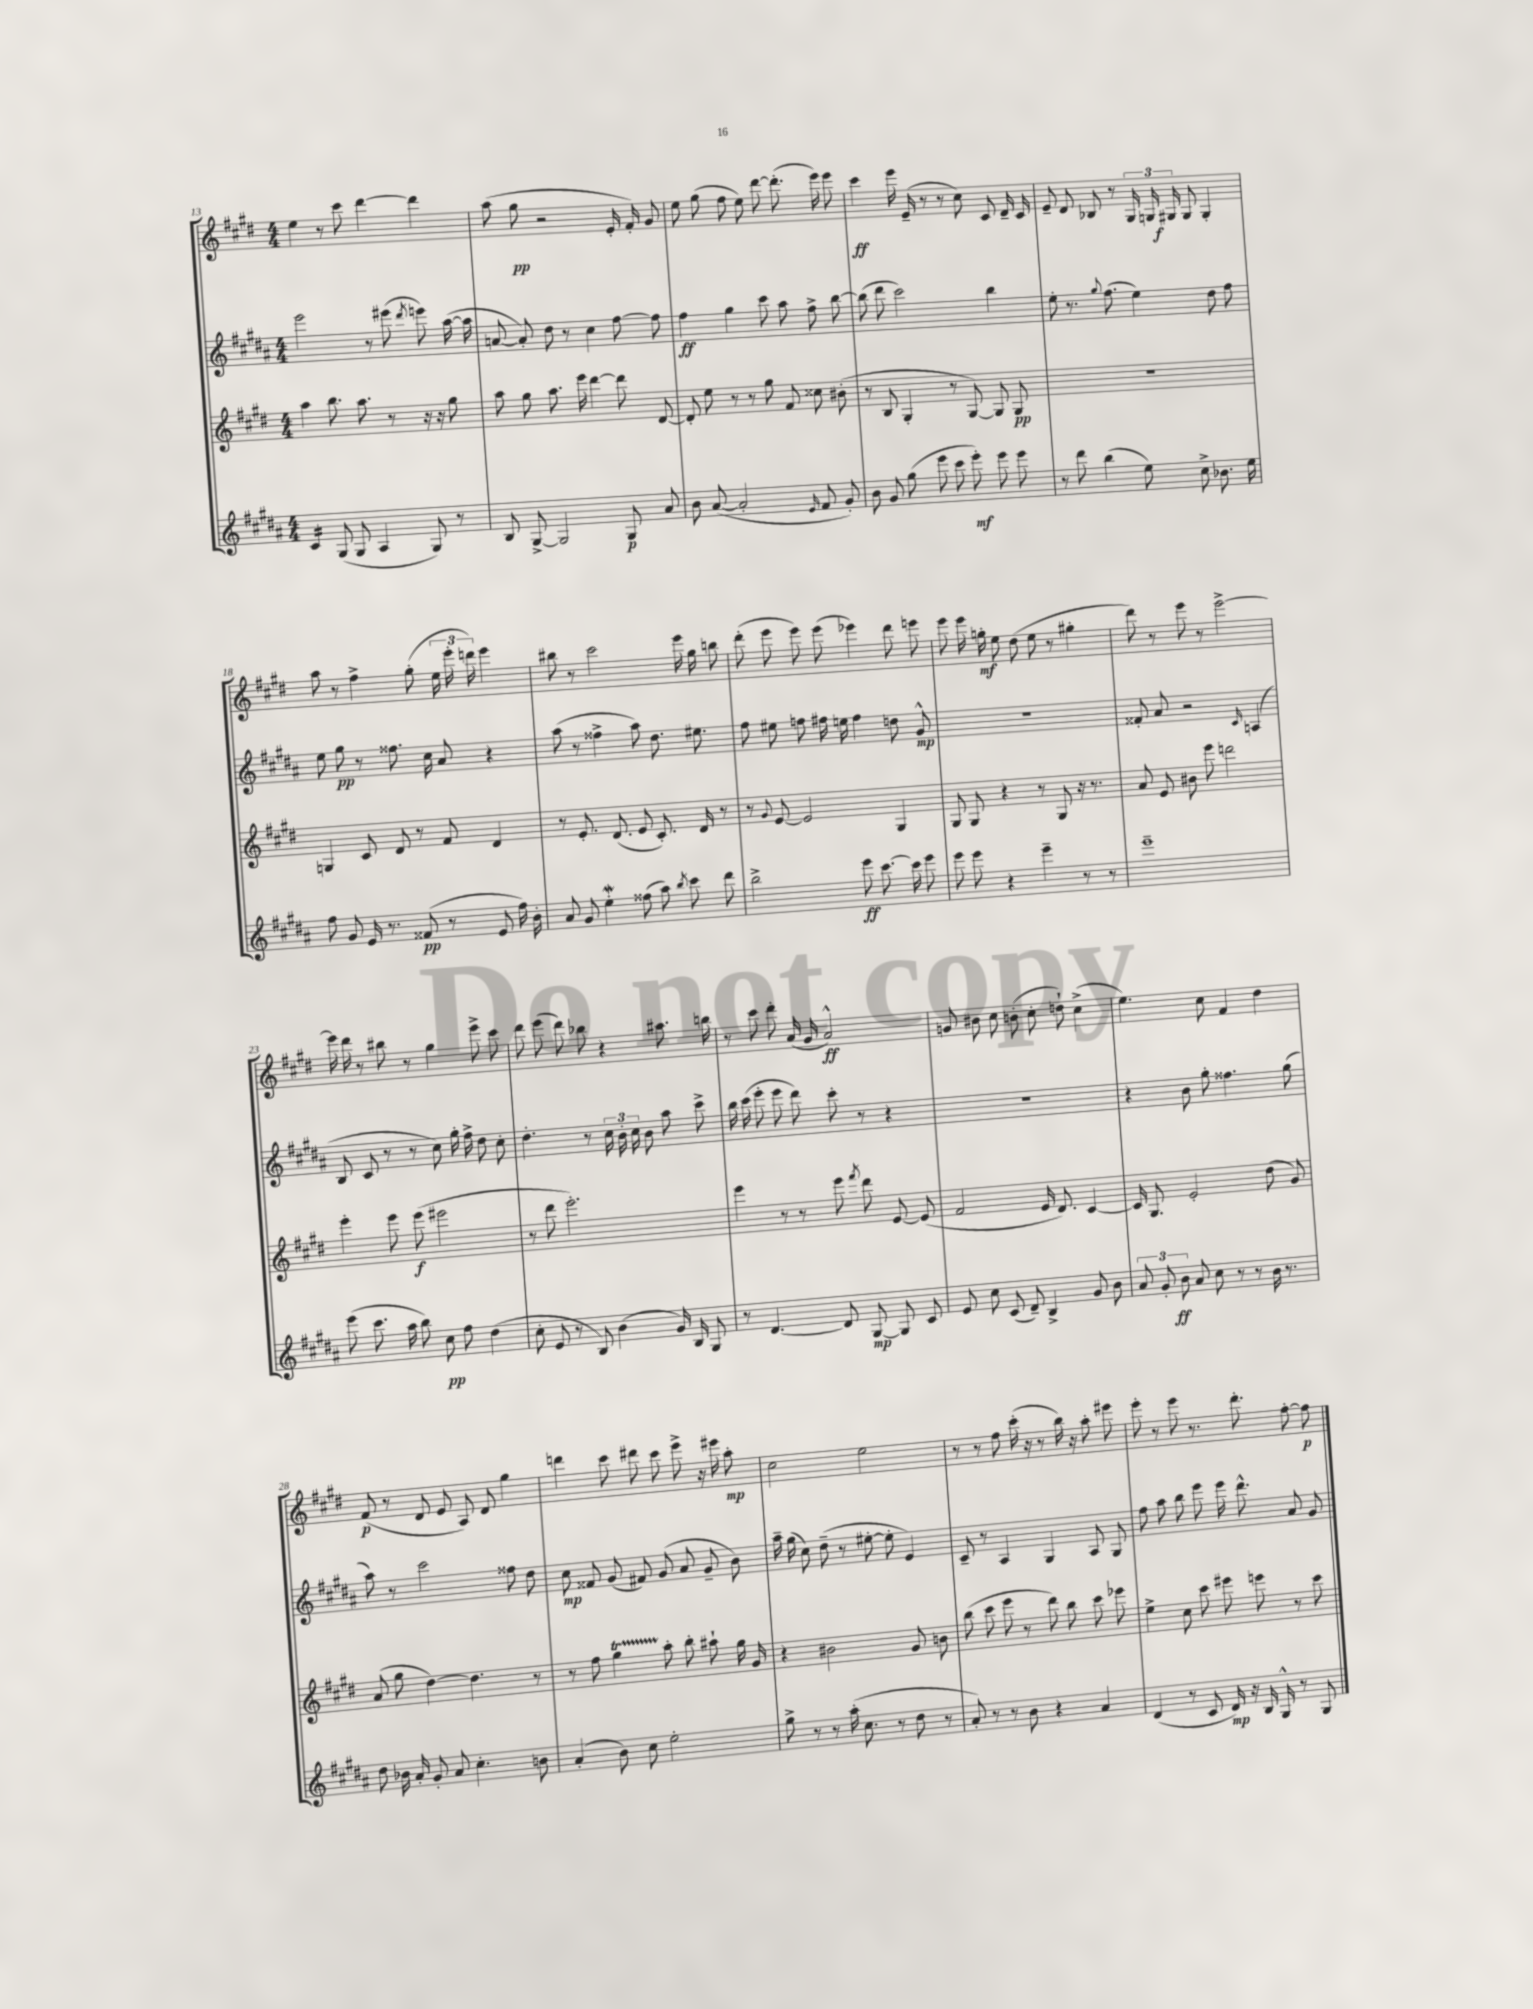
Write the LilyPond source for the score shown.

<<
\new StaffGroup <<
\new Staff = "s0" {
    \clef treble \key e \major \numericTimeSignature \time 4/4
    \autoBeamOff e''4 r8 cis'''8 dis'''4~ dis'''4 |
    a''8( gis''8\pp r2 e'16-. fis'16-.) gis'8 |
    e''8 gis''8( fis''8 e''8) dis'''8~ dis'''8.-.( e'''16) e'''8 |
    cis'''4\ff e'''16 e'16--( r8 r8 cis''8) cis'8 dis'16-- cis'16 |
    e'8-- dis'8 bes8 r8 \tuplet 3/2 { gis16 g16 gis16\f } gis8 gis4-. |
    a''8 r8 fis''4-> gis''8-.( \tuplet 3/2 { e''16 e'''16-. d'''16) } e'''4 |
    bis''8 r8 cis'''2 e'''16 gis''16 b''8 |
    dis'''8-.( e'''8 e'''8) e'''8( ees'''4) dis'''8 e'''8 |
    e'''8 e'''16 g''16-.\mf e''8 dis''8( e''8 r8 gis''4-. |
    dis'''8) r8 e'''8 r8 e'''2~-> |
    e'''16 dis'''16 r8 bis''8 r8 gis''4 e'''8-> cis'''8 |
    dis'''8 e'''8( dis'''8) bes''8 r4 ais''8. b''16 |
    r8 cis'''8 dis'''8-. a'16( gis'16 a'2-^\ff) |
    g'8 bis'8 cis''8 b'8-.( cis''8-. d''8-!) cis''4->( |
    e''4.) cis''8 fis'4 dis''4 |
    fis'8\p( r8 dis'8 e'8 a8) dis'8 gis''4 |
    d'''4 cis'''8 dis'''8 cis'''8 e'''8-> r16 eis'''16 a''8-.\mp |
    cis''2 e''2 |
    r8 r8 fis''8 cis'''16-.( r16 r8 b''16) r16 a''8-. eis'''8 |
    e'''8-. r8 e'''8 r8. dis'''8.-. fis''8~-. fis''8\p \bar "|." |
}
\new Staff = "s1" {
    \clef treble \key b \major \numericTimeSignature \time 4/4
    \autoBeamOff e'''2 r8 eis'''8( \acciaccatura { dis'''8 } e'''8) ais''16~( ais''16 |
    a'8~ a'8-.) dis''8 r8 cis''4 fis''8~ fis''8 |
    fis''4\ff gis''4 cis'''8 ais''8 fis''8-> b''8~ |
    b''8( dis'''8 cis'''2) b''4 |
    e''8-. r8. \appoggiatura { gis''8 } fis''8.( e''4) dis''8 fis''8 |
    e''8 gis''8\pp r8 fisis''8. cis''16 ais'8 r4 |
    ais''8( r8 fisis''4-> ais''8) dis''8. eis''8. |
    fis''8 eis''8 f''8 fis''16 e''16 fis''4 d''8 gis'8-^\mp |
    R1 |
    fisis'8-. ais'8 r2 \grace { cis'16 } a4( |
    b8 cis'8 r8 r8 cis''8) gis''16-. fis''16-> dis''8 cis''8-. |
    dis''4.-. r8 \tuplet 3/2 { cis''16 b'16-. cis''16 } b'8 ais''8 cis'''8-> |
    b''16 cis'''16( e'''8-. e'''8 dis'''8) cis'''8-. r8 r4 |
    R1 |
    r4 b'8 gis''8-. fisis''4. gis''8( |
    ais''8) r8 cis'''2 fisis''8 dis''8 |
    cis''8\mp fisis'8 gis'8( fis'8) gis'8( ais'8 gis'8-- b'8) |
    ais''16-- gis''16( cis''8) dis''8--( r8 eis''8~-. eis''8-. e'4) |
    cis'8-- r8 ais4 gis4 ais8 gis8 |
    fis''8 ais''8 b''8 e'''8 e'''16 dis'''8.-^ ais'8 gis'8 \bar "|." |
}
\new Staff = "s2" {
    \clef treble \key e \major \numericTimeSignature \time 4/4
    \autoBeamOff a''4 b''8. a''8. r8 r16 r16 gis''8 |
    a''8 gis''8 a''8. e'''16 dis'''4~ dis'''8 dis'8~ |
    dis'8-. e''8 r8 r8 gis''8 fis'8 cisis''8 bis'8-.( |
    r8 b8 gis4-. r8 gis8~) gis8 gis8\pp |
    R1 |
    g4 cis'8 dis'8 r8 fis'8 dis'4 |
    r8 e'8.-. dis'8.( e'8 cis'8.-.) dis'16 r8 |
    r8 \appoggiatura { gis'8 } e'8~ e'2 gis4 |
    gis8 gis8 r4 r8 gis8 r16 r8. |
    a'8 e'8 bis'8 e'''8 d'''2 |
    e'''4-. e'''8 e'''8\f( eis'''2 |
    r8 dis'''8 e'''2.-.) |
    e'''4 r8 r8 e'''8 \acciaccatura { fis'''8 } dis'''8 e'8~ e'8( |
    fis'2 e'16 dis'8.) cis'4~ |
    cis'16 gis8. e'2-. dis''8( gis'8) |
    a'8( gis''8 dis''4~) dis''4. r8 |
    r8 fis''8 gis''4\startTrillSpan a''8-.\stopTrillSpan b''8-. ais''8-! gis''16 gis'16 |
    r4 bis'2 gis'8 b'8 |
    b''8( cis'''8 e'''8 r8 dis'''8) b''8 cis'''8 ees'''8 |
    e''4-> cis''8 cis'''8 eis'''8 e'''8 r8 cis'''8 \bar "|." |
}
\new Staff = "s3" {
    \clef treble \key b \major \numericTimeSignature \time 4/4
    \autoBeamOff cis'4:16 gis8( gis8 ais4 gis8) r8 |
    b8 gis8~-> gis2 gis8\p ais'8 |
    b'8 ais'8~( ais'2-. \grace { e'16 } fis'8 gis'8-.) |
    b'8 gis'8 gis''8( e'''8 cis'''8 e'''8-.\mf) e'''8 e'''8 |
    r8 dis'''8 b''4( e''8) cis''8-> bes'8. e''16 |
    fis''8 gis'8 e'16 r8. fisis'8\pp( r8 e'8 fis''16) b'16-. |
    ais'8 gis'8 e''4-.\mordent fisis''8( ais''8) \acciaccatura { b''8 } cis'''8 dis'''8 |
    b''2-> e'''8\ff cis'''8.~ cis'''16 e'''8 |
    e'''8 e'''8 r4 e'''4-- r8 r8 |
    e'''1-- |
    e'''8( cis'''8. ais''16 b''8) cis''8\pp fis''8 dis''4( |
    cis''8-. e'8 r8 b8) b'4( gis'16) b16 gis8 |
    r8 dis'4.~ dis'8 gis8~\mp gis8 cis'8 |
    e'8 cis''8 cis'8( dis'8--) b4-> gis'8 b'8 |
    \tuplet 3/2 { ais'8 gis'8-. b'8\ff } ais'8 cis''8 r8 r8 b'16 r8. |
    dis''8 bes'16 ais'16-. gis'8-. ais'8 cis''4.-. b'8 |
    ais'4-.( b'8) cis''8 e''2-. |
    gis''8-> r8 r8 ais''16-.( cis''8. r8 dis''8 r8 |
    ais'8-.) r8 r8 b'8 r4 ais'4 |
    dis'4( r8 cis'8 dis'16\mp) r16 b16 gis16-^ r8 gis8 \bar "|." |
}
>>
>>
\layout { \context { \Score currentBarNumber = #13 } }
